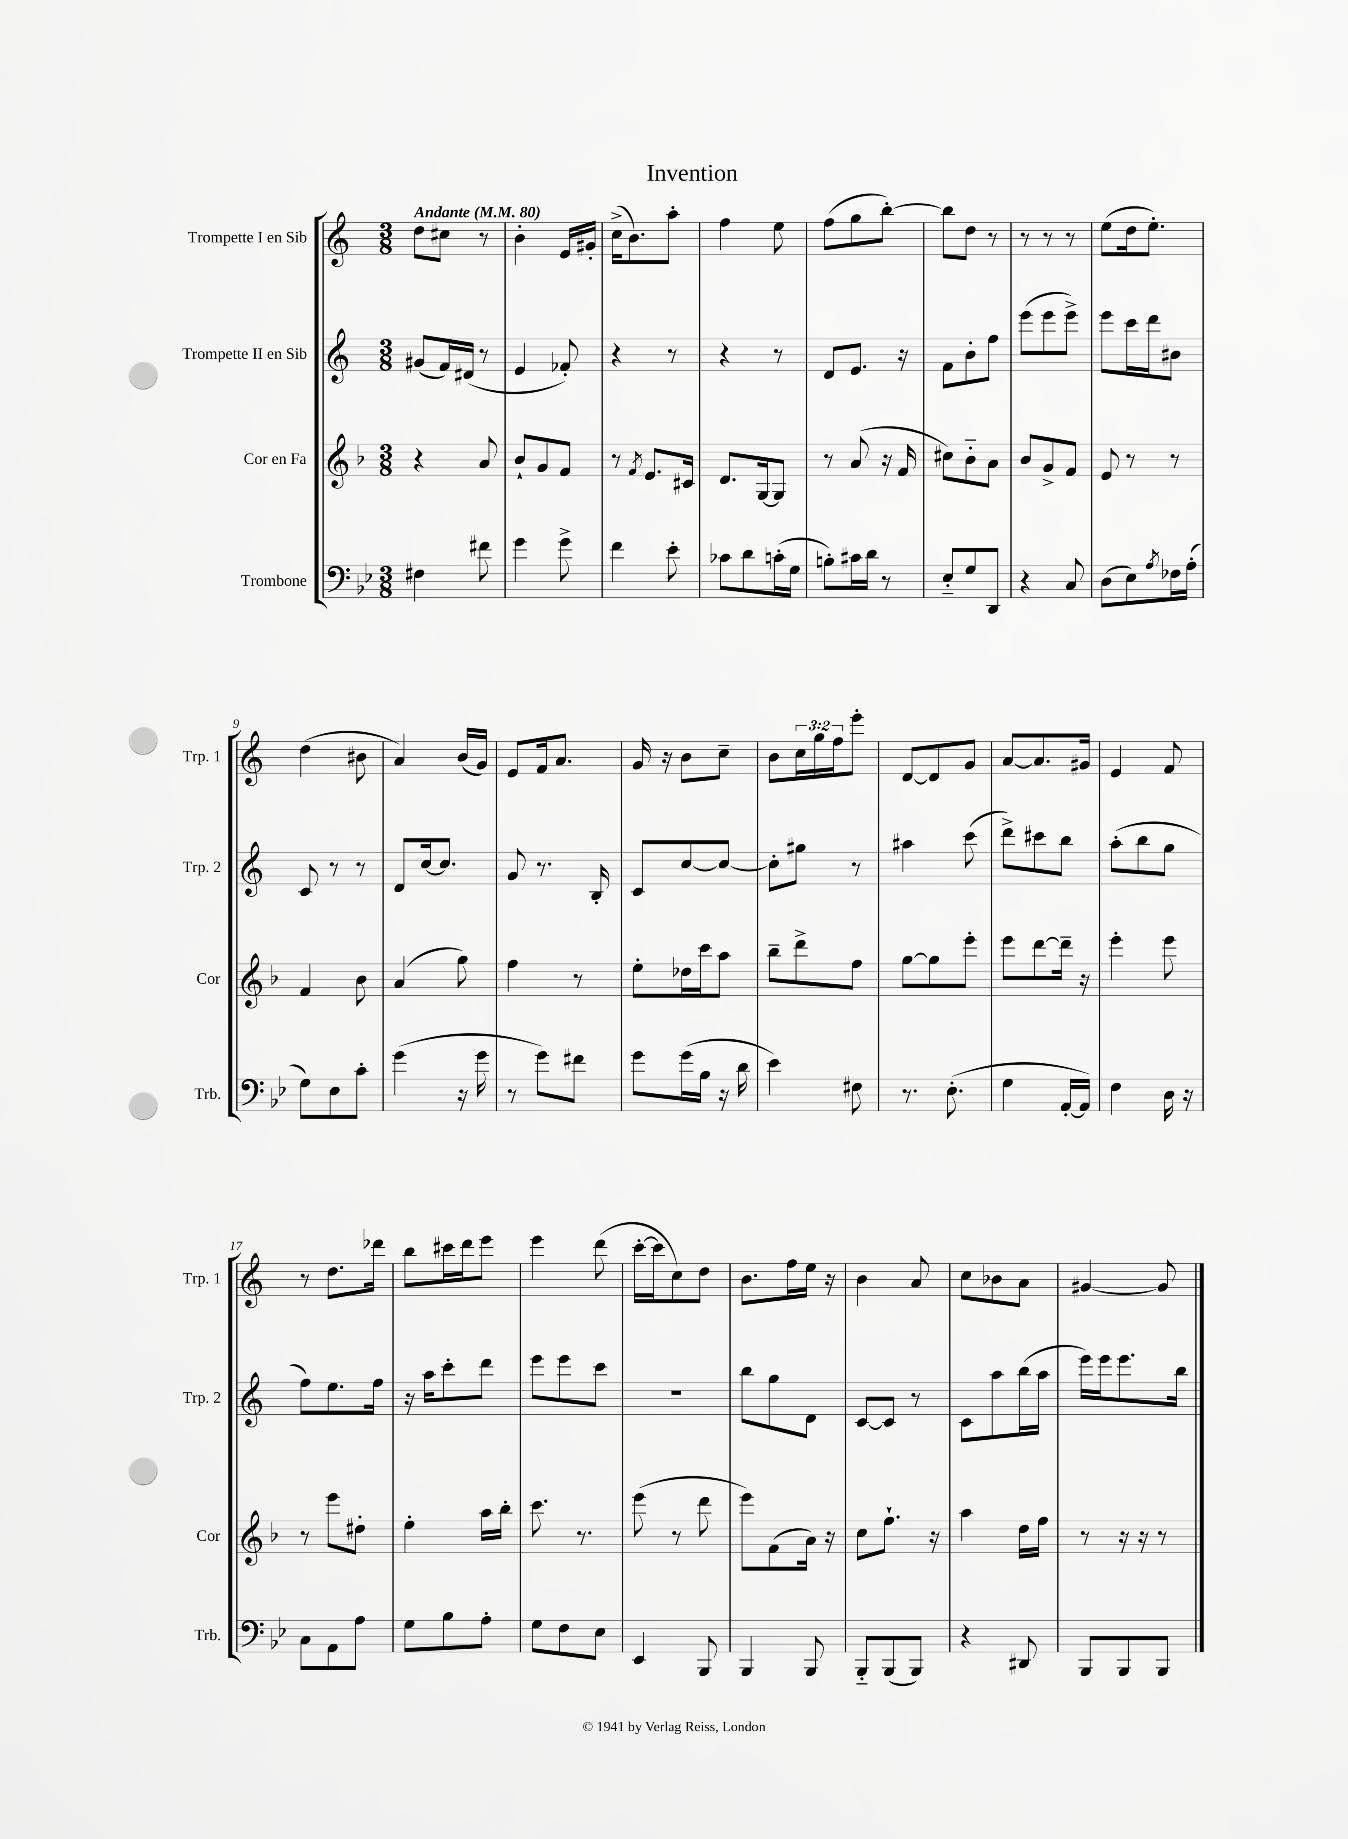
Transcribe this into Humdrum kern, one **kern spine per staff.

**kern	**kern	**kern	**kern
*staff4	*staff3	*staff2	*staff1
*clefF4	*clefG2	*clefG2	*clefG2
*k[b-e-]	*k[b-]	*k[]	*k[]
*M3/8	*M3/8	*M3/8	*M3/8
*MM80	*MM80	*MM80	*MM80
4F#	4r	(8g#	8dd
.	.	16f)	8cc#
.	.	(16d#	.
8f#	8a	8r	8r
=	=	=	=
4g	8b-`	4e	4b'
.	8g	.	.
8g^	8f	8f-')	16e
.	.	.	16g#'
=	=	=	=
4f	8r	4r	(16cc^
.	.	.	8.b)
.	8qf	.	.
.	8.e	.	.
8e-'	.	8r	8aa'
.	16c#	.	.
=	=	=	=
8c-	8.d	4r	4ff
8d	.	.	.
.	[16G	.	.
(16c'	8G]	8r	8ee
16G	.	.	.
=	=	=	=
8B')	8r	8d	(8ff
16c#	(8a	8.e	8gg
16d	.	.	.
8r	16r	.	[8bb')
.	16f	16r	.
=	=	=	=
8E-'~	8cc#)	8f	8bb]
8G	8b-'~	8b'	8dd
8DD	8a	8ff	8r
=	=	=	=
4r	8b-	(8eee	8r
.	8g^	8eee	8r
8C	8f	8eee^)	8r
=	=	=	=
(8D	8e	8eee	(8ee
8E-)	8r	16ccc	16dd
.	.	16ddd	8.ee')
8qA	.	.	.
16F-	8r	8b#	.
(16A'	.	.	.
=	=	=	=
8G)	4f	8c	(4dd
8E-	.	8r	.
8c'	8b-	8r	8b#
=	=	=	=
(4g	(4a	8d	4a)
.	.	[16cc	.
.	.	8.cc]	.
16r	8gg)	.	(16b
16g	.	.	16g)
=	=	=	=
8r	4ff	8g	8e
8g)	.	8.r	16f
.	.	.	8.a
8f#	8r	.	.
.	.	16B'	.
=	=	=	=
8g	8ee'	8c	16g
.	.	.	16r
(16g	16dd-	[8cc	8b
16B-	16ccc	.	.
16r	8aa	8cc_	8cc~
16d	.	.	.
=	=	=	=
4e-)	8bb-~	8cc']	8b
.	8ddd^	8gg#	24cc
.	.	.	24gg
.	.	.	24ff
8F#	8ff	8r	8eee'
=	=	=	=
8.r	[8gg	4aa#	[8d
.	8gg]	.	8d]
(8.E-'	.	.	.
.	8eee'	(8ccc	8g
=	=	=	=
4G	8eee	8ddd^)	[8a
.	[8ddd	8ccc#	8.a]
[16AA'	16ddd~]	8bb	.
16AA])	16r	.	16g#
=	=	=	=
4F	4eee'	(8aa'	4e
.	.	8bb	.
16D	8eee	8gg	8f
16r	.	.	.
=	=	=	=
8C	8r	8ff)	8r
8AA	8eee	8.ee	8.dd
8A	8dd#'	.	.
.	.	16ff	16ddd-
=	=	=	=
8G	4ee'	16r	8bb
.	.	16aa	.
8B-	.	8ccc'	16ccc#
.	.	.	16ddd
8A'	16aa	8ddd	8eee
.	16bb-'	.	.
=	=	=	=
8G	8.ccc	8eee	4eee
8F	.	8eee	.
.	8.r	.	.
8E-	.	8ccc	(8ddd
=	=	=	=
4EE-	(8eee	4.r	[16ccc'
.	.	.	16ccc]
.	8r	.	8cc)
8BBB-	8ddd	.	8dd
=	=	=	=
4BBB-	8eee)	8bb	8.b
.	(8f	8gg	.
.	.	.	16ff
8BBB-	16a)	8d	16ee
.	16r	.	16r
=	=	=	=
8BBB-'~	8cc	[8c	4b
(8BBB-	8.ff`	8c]	.
8BBB-)	.	8r	8a
.	16r	.	.
=	=	=	=
4r	4aa	8c	8cc
.	.	8aa	8b-
8DD#	16dd	(16bb	8a
.	16ff	16aa	.
=	=	=	=
8BBB-	8r	16eee)	[4g#
.	.	16eee	.
8BBB-	16r	8.eee	.
.	16r	.	.
8BBB-	8r	.	8g#]
.	.	16bb	.
==	==	==	==
*-	*-	*-	*-
